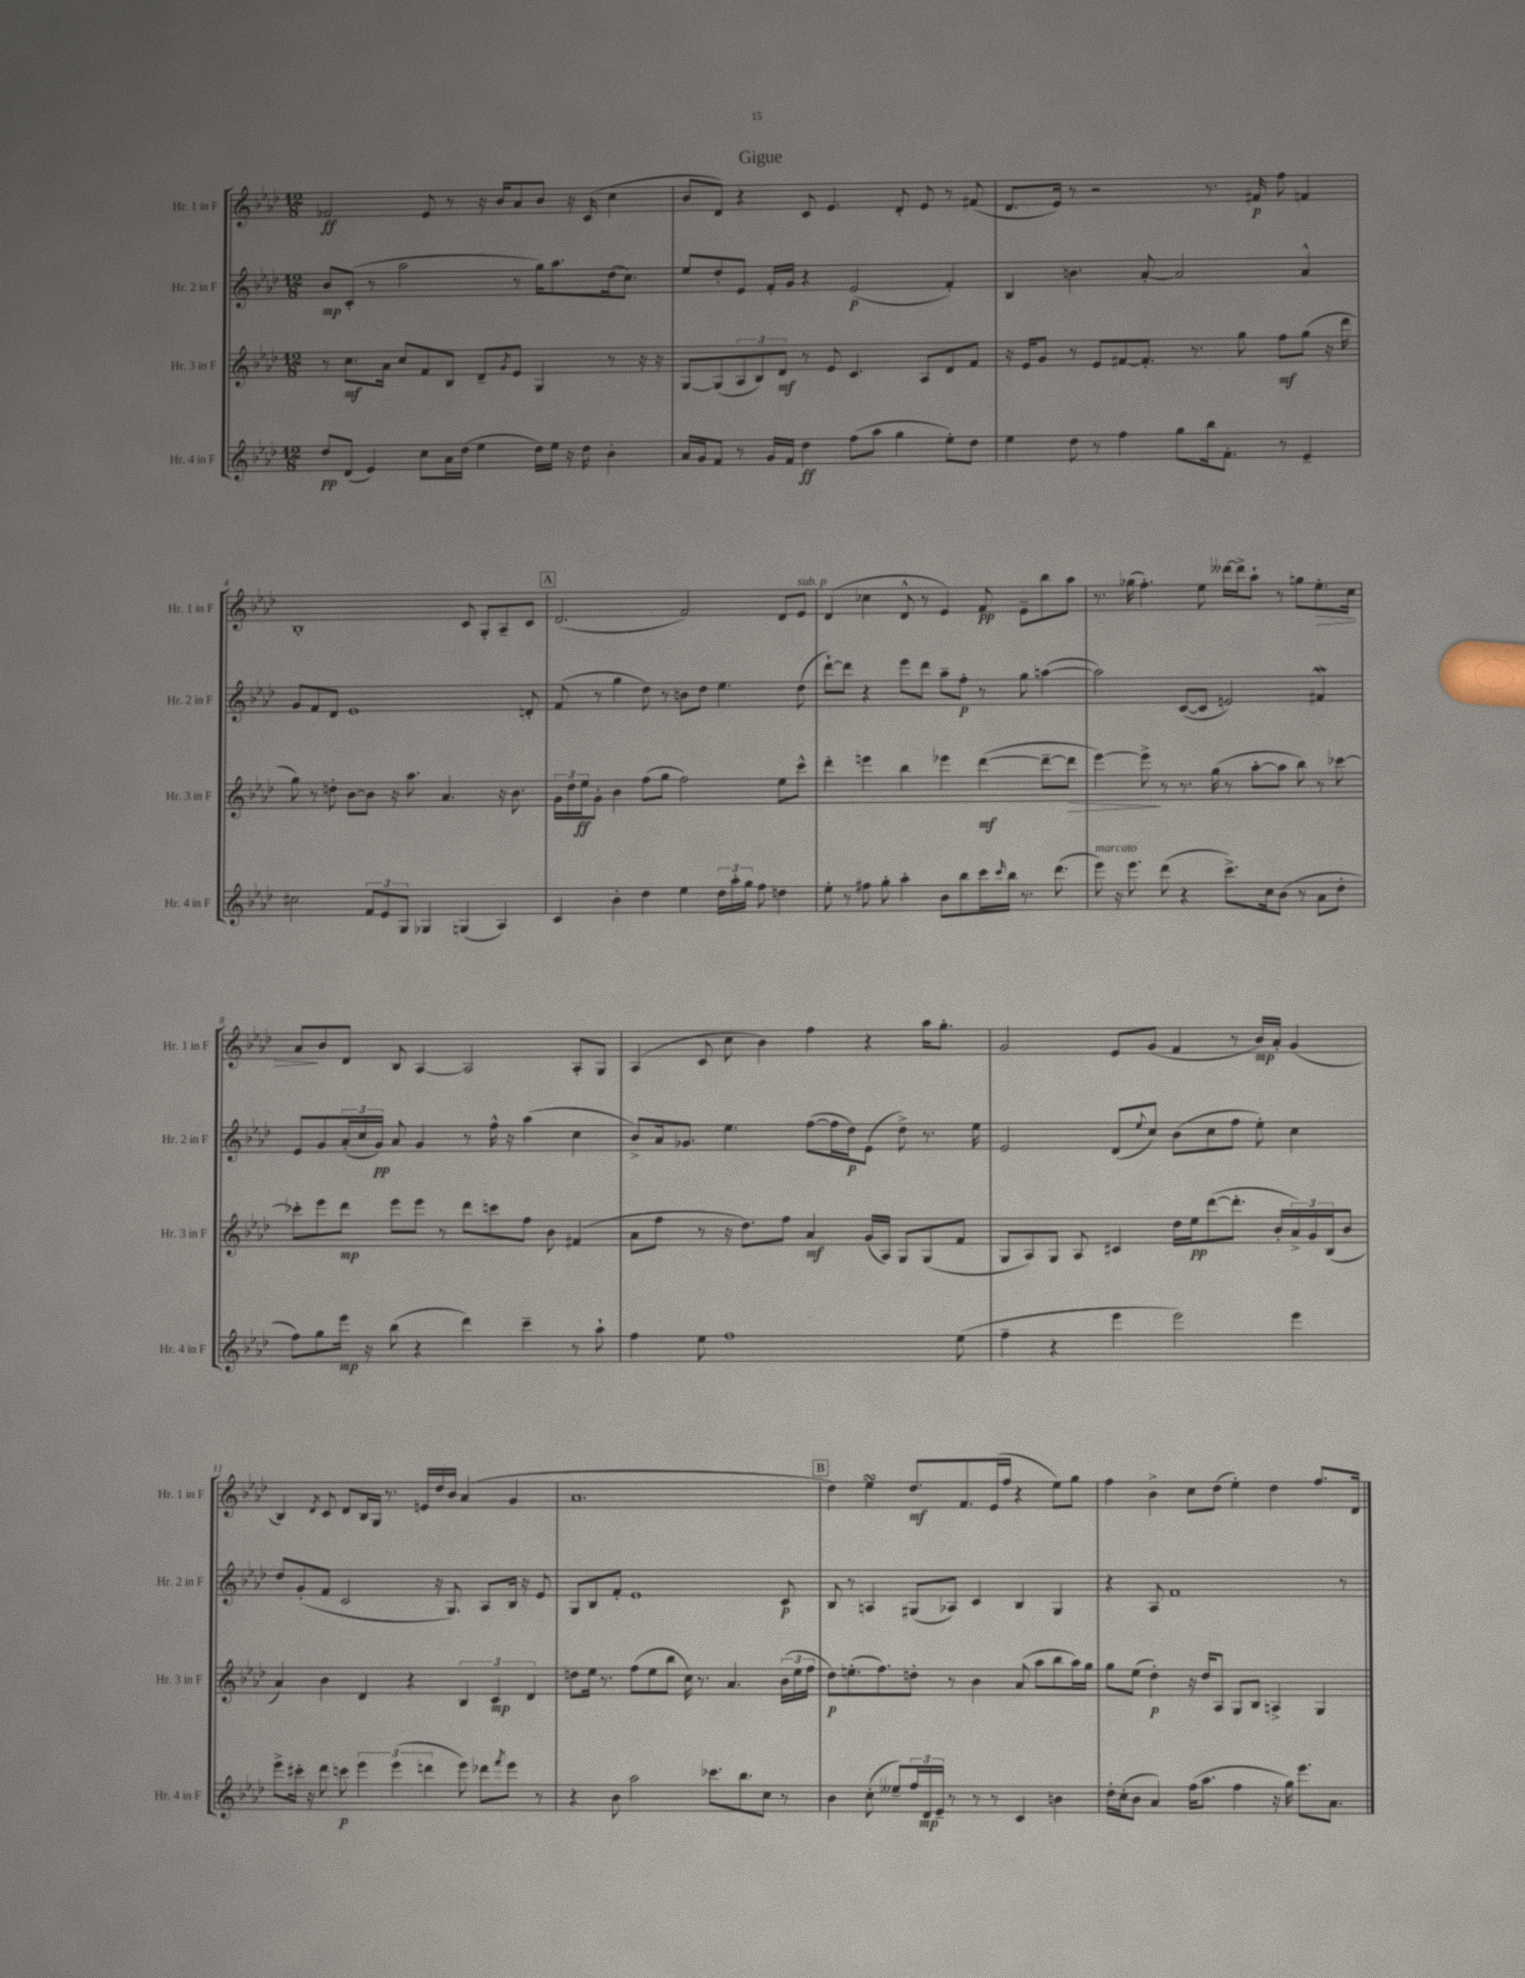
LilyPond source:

\header { title = "Gigue" }
<<
\new StaffGroup <<
\new Staff = "s0" \with { instrumentName = "Hr. 1 in F" shortInstrumentName = "Hr. 1 in F" } {
    \clef treble \key aes \major \numericTimeSignature \time 12/8
    fes'2\ff ees'8 r8 r16 bes'16 aes'8 bes'8 r16 c'16( c''4 |
    bes'8 des'8) r4 c'8 ees'4. des'8-. ees'8 r8 fis'8( |
    des'8. ees'16) r8 r2 r8. fis'16\p f''8 f'4 |
    bes1-. c'8 g8-. aes8-- c'8 |
    \mark \markup { \box "A" } des'2.( f'2) des'8 ees'8^\markup { \italic "sub. p" } |
    des'4( ces''4 des'8-^ r8 ees'4) f'8\pp ees'8-- bes''8 aes''8 |
    r8. ges''16( f''4.-.) ees''8 deses'''16~ deses'''16-> aes''8-! r8 g''8 ees''8.-.\> c''16 |
    aes'8\! bes'8 des'8 bes8 aes4~ aes2 aes8-. g8 |
    aes4( c'8 c''8 bes'4) f''4 r4 aes''16 g''8.-. |
    g'2 ees'8 g'8( f'4 r8 bes'16\mp) aes'16-. g'4( |
    bes4) \acciaccatura { des'8 } c'8 des'8 bes16 g16 r8. e'16 des''16 bes'16 aes'4( g'4 |
    aes'1. |
    \mark \markup { \box "B" } des''4) ees''4\turn des''8.\mf f'8. ees'16( f''16 r4 ees''8) g''8 |
    f''4 bes'4-> c''8 des''8( ees''4-.) des''4 f''8. des'16 \bar "|." |
}
\new Staff = "s1" \with { instrumentName = "Hr. 2 in F" shortInstrumentName = "Hr. 2 in F" } {
    \clef treble \key aes \major \numericTimeSignature \time 12/8
    bes'8\mp c'8-.( r8 aes''2 r8 g''16) aes''8. des''16( c''8.) |
    ees''8 des''8-. ees'8 f'16-. g'16 r4 ees'2\p( f'4-.) |
    bes4 b'4. aes'8~-. aes'2 aes'4-^ |
    g'8 f'8 des'8 ees'1 d'8-. |
    \mark \markup { \box "A" } f'8( r8 g''4 des''8) r8 b'8 des''8 ees''4. des''8( |
    des'''8~-!) des'''8 r4 ees'''8 des'''8 aes''8-- f''8-.\p r8 g''8 a''4~( |
    a''2) c'8~( c'8 e'2) fis'4\mordent |
    ees'8 g'8 \tuplet 3/2 { aes'16-.( c''16 g'16\pp) } aes'8 g'4 r8 f''16-^ r16 aes''4( c''4 |
    bes'8->) aes'16 ges'8. ees''4. f''8~( f''16 des''16\p) ees'8( des''8->) r8. ees''16 |
    ees'2 des'8( \appoggiatura { ees''8 } c''8) bes'8( c''8 f''8 ees''8-.) c''4 |
    des''8 g'8-.( f'8 c'2 r16 g8.) aes8 bes16 r16 ees'8 |
    g8 bes8 f'8-. ees'1 c'8\p |
    \mark \markup { \box "B" } bes8 r8 a4 gis8( aes8) c'4 bes4 gis4 |
    r4 aes8 f'1 r8 \bar "|." |
}
\new Staff = "s2" \with { instrumentName = "Hr. 3 in F" shortInstrumentName = "Hr. 3 in F" } {
    \clef treble \key aes \major \numericTimeSignature \time 12/8
    r8 c''8.\mf aes'16 c''8 f'8 bes8 des'8-- \acciaccatura { g'8 } ees'8 g4 r8 r16 r16 |
    g8~ g8( \tuplet 3/2 { aes8 bes8) des'8\mf } r8 ees'8 c'4. aes8 des'8 f'8 |
    r16 ees'16 g'8 r8 ees'8 fis'8~ fis'8.-. r8. g''8 f''8\mf g''8( r16 des'''16 |
    g''8) r8 d''8-. bes'8~ bes'8 r16 aes''8. aes'4. r16 bes'8. |
    \mark \markup { \box "A" } \tuplet 3/2 { g'16 des''16 ees''16\ff } g'8-. bes'4 f''8( g''8 f''2) ees''8 c'''8-^ |
    des'''4-. e'''4 bes''4 ees'''4 des'''4~\mf( des'''8~-- des'''8\> |
    ees'''4~) ees'''8->\! r8 r8. g''16( r8 aes''8~-. aes''8 bes''8) r8 ces'''8~ |
    ces'''8-. ees'''8 des'''8\mp ees'''8 ees'''8 r8 des'''8 c'''8 f''8 bes'8 fis'4( |
    aes'8 f''8 r8 r16 des''8.) f''8 aes'4\mf g'16( aes16) g8 g8( f'8 |
    g8 aes8) g8 aes8 cis'4 des''16 ees''16\pp des'''8~( des'''8.-. bes'16-. \tuplet 3/2 { aes'16->) g'16 bes16( } bes'8 |
    aes'4) bes'4 des'4 r4 \tuplet 3/2 { bes4 c'4\mp des'4 } |
    d''8 ees''16 r8. f''8( ees''8 bes''8 c''16) r8. aes'4. \tuplet 3/2 { bes'16( ees''16 f''16 } |
    \mark \markup { \box "B" } des''8\p) e''8.-.( f''8.) d''8-. r8 bes'4 aes'8( aes''8 bes''8 aes''16) g''16 |
    g''8 ees''8( des''4-.\p) r16 des''16 aes8 g8 bes8 a4-> g4 \bar "|." |
}
\new Staff = "s3" \with { instrumentName = "Hr. 4 in F" shortInstrumentName = "Hr. 4 in F" } {
    \clef treble \key aes \major \numericTimeSignature \time 12/8
    des''8\pp des'8( ees'4) c''8 aes'16 des''16( ees''4 des''16) ees''16 r16 des''16 bes'4-. |
    aes'16 g'16 f'8 r8 g'16 f'16 des''4\ff f''8( aes''8 g''4 ees''8-.) des''8 |
    ees''4 des''8 r8 f''4 g''8 bes''16 f'8.-. r8 ees'4-- |
    cis''2 \tuplet 3/2 { f'8 ees'8 g8 } ges4 g4( aes4) |
    \mark \markup { \box "A" } c'4 bes'4-. des''4 ees''4 \tuplet 3/2 { des''16 aes''16-. g''16 } f''8 d''4 |
    ees''8-. r8 fis''8 g''8-. aes''4-. bes'8 bes''8 c'''16 \grace { c'''16 } bes''16 r8. des'''8.( |
    ees'''8^\markup { \italic "marcato" }) r16 ees'''8. des'''8( r4 c'''8.->) c''16 bes'8( r8 aes'8 des''8-. |
    f''8) g''8 ees'''16\mp r16 bes''8( r4 des'''4) c'''4-- r8 aes''8-! |
    f''4 ees''8 f''1 ees''8( |
    f''4-- r4 ees'''4 ees'''2) ees'''4 |
    ees'''8-> cis'''16-. r16 des'''8 c'''8\p \tuplet 3/2 { ees'''4 ees'''4( d'''4 } ees'''8) des'''8 \acciaccatura { f'''8 } ees'''8 r8 |
    r4 bes'8 aes''2 ces'''8. bes''8. c''8 r8 |
    \mark \markup { \box "B" } bes'4 c''8-.( eeses''8--) \tuplet 3/2 { f''16 des'16\mp ees'16-- } r8 r8 r8 c'4 b'4 |
    des''16-. c''16-.( bes'8 aes'4) f''16( aes''8. f''4 r16 g''16) ees'''8. aes'8. \bar "|." |
}
>>
>>
